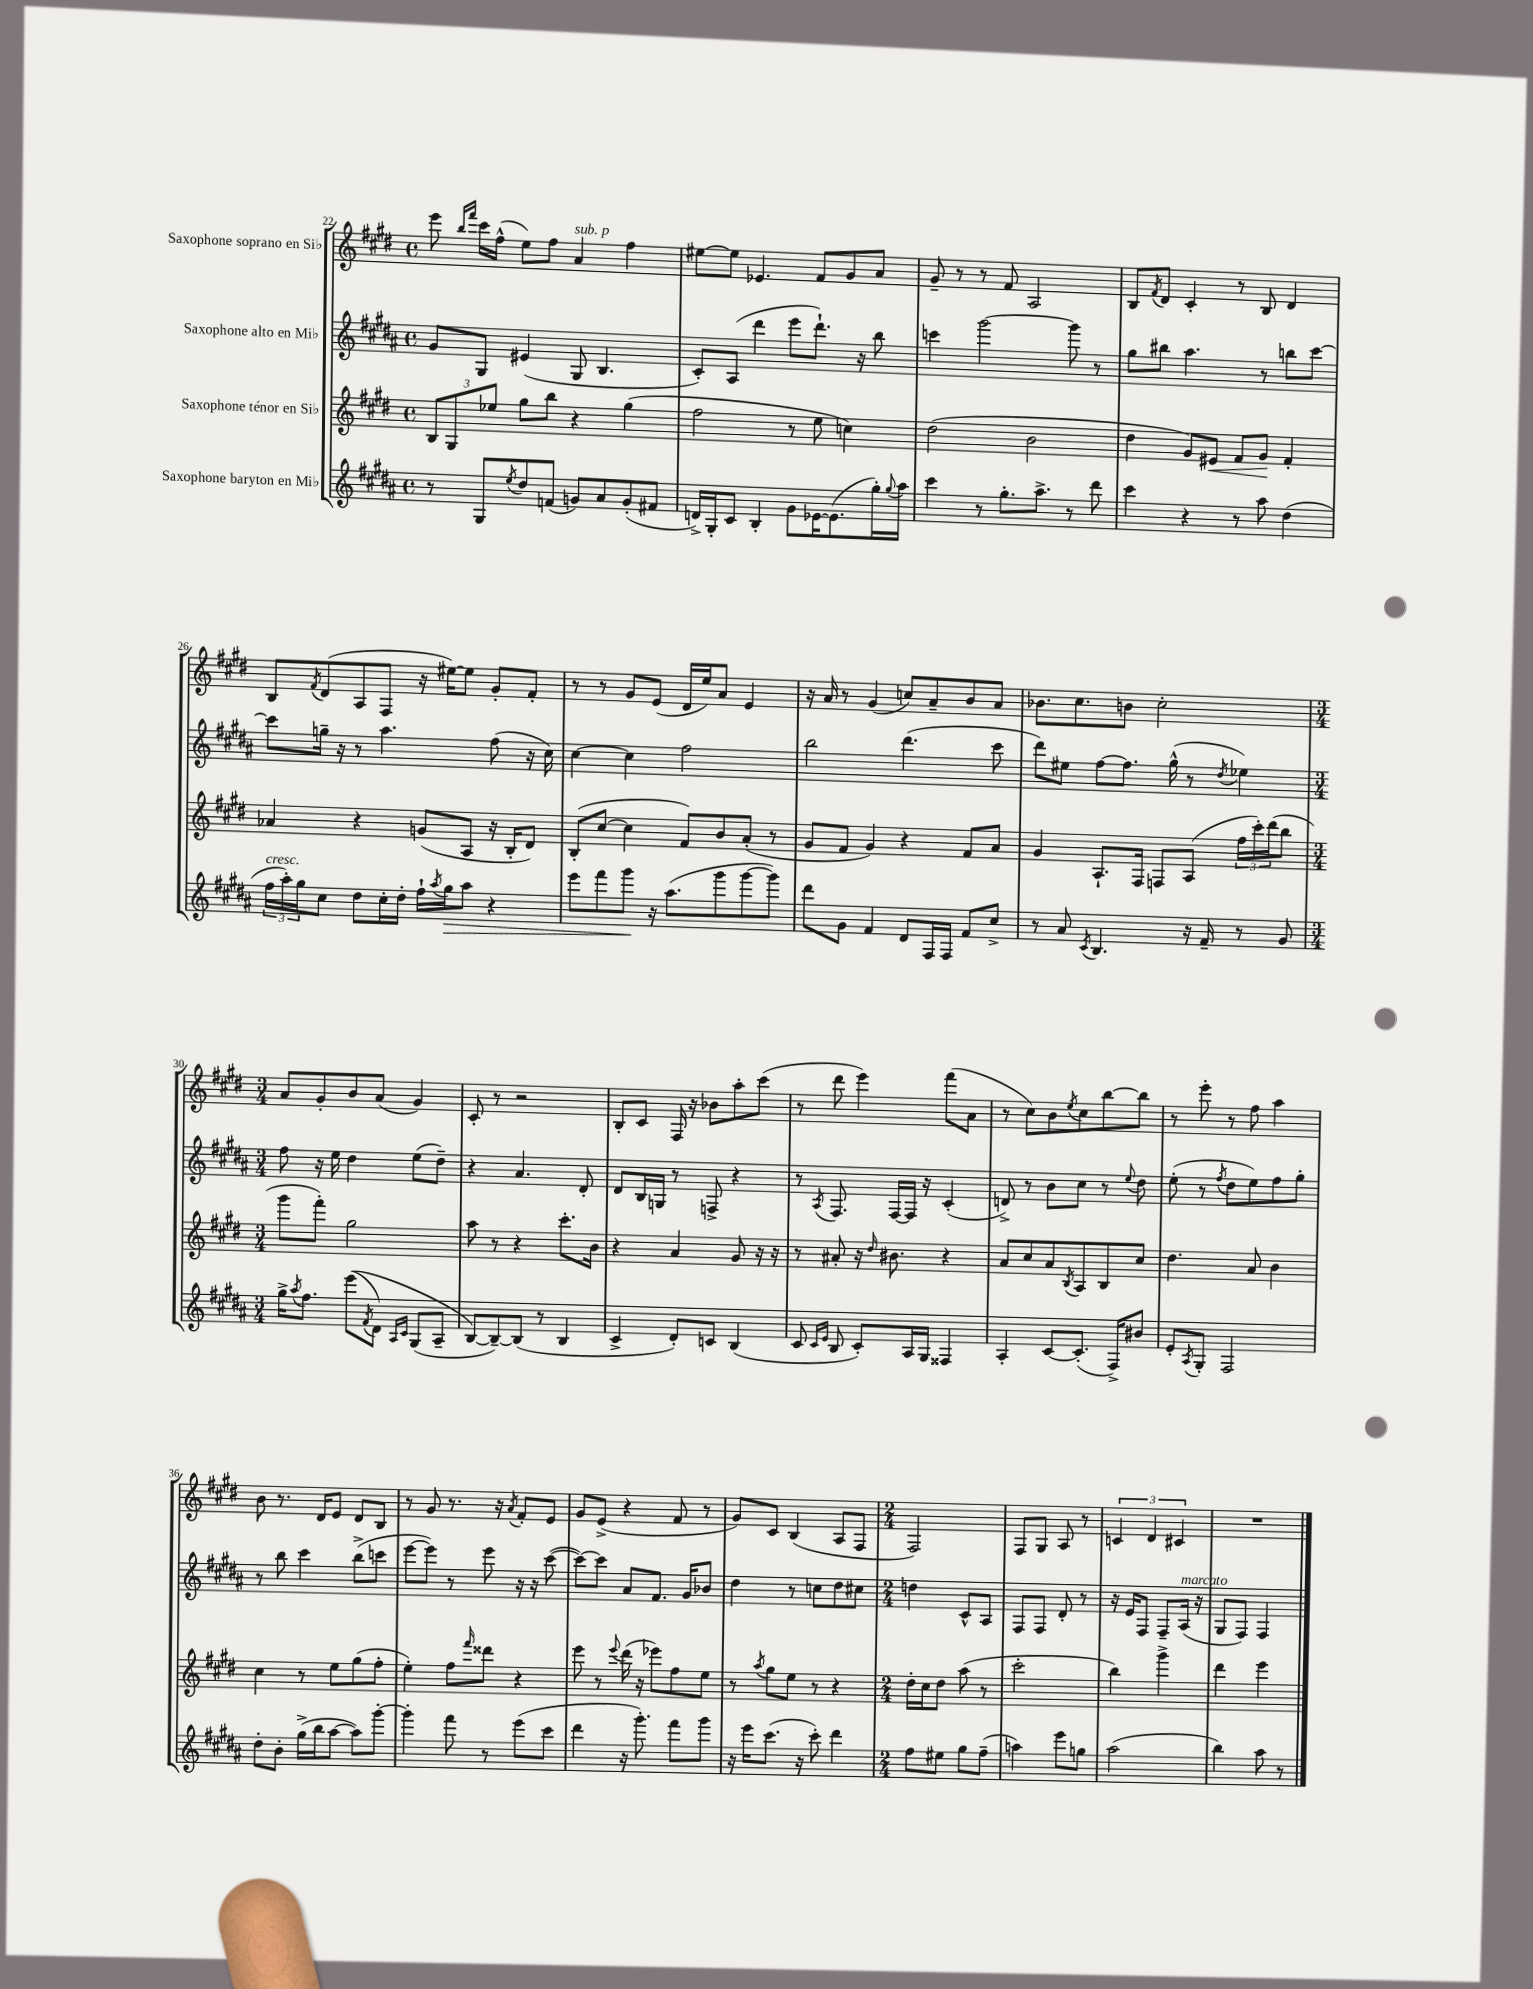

**kern	**kern	**kern	**kern
*staff4	*staff3	*staff2	*staff1
*clefG2	*clefG2	*clefG2	*clefG2
*k[f#c#g#d#a#]	*k[f#c#g#d#]	*k[f#c#g#d#a#]	*k[f#c#g#d#]
*M4/4	*M4/4	*M4/4	*M4/4
*met(c)	*met(c)	*met(c)	*met(c)
8r	12B	8g#	8eee
.	12G#	.	.
.	.	.	16qqbb
.	.	.	16qqfff#
8G#	.	8G#	16ccc#
.	12ee-	.	.
.	.	.	(16ff#^^
8qee	.	.	.
8dd#	8gg#	(4e#	8ee)
(8f	8bb	.	8ff#
8g)	4r	8G#	4a
8a#	.	4.B	.
(8g'	(4gg#	.	4ff#
8f#	.	.	.
=	=	=	=
16d^)	2ff#	8c#')	[8ee#
16G#'	.	.	.
8c#	.	(8A#	8ee#]
4B'	.	4ddd#	4.e-
8g#	8r	8eee	.
[16e-	8ee	8.ddd#`)	8f#
(8.e-]	.	.	.
.	4cc)	.	8g#
.	.	16r	.
16gg#')	.	8bb	8a
8qqgg#	.	.	.
16aa#	.	.	.
=	=	=	=
4ccc#	(2dd#	4ccc	8g#~
.	.	.	8r
8r	.	[2ggg#	8r
8.gg#'	.	.	8f#
.	2b	.	2A
8.aa#^	.	.	.
8r	.	8ggg#]	.
8ddd#	.	8r	.
=	=	=	=
4ccc#	4dd#	8gg#	8B
.	.	.	8qf#
.	.	8bb#	8d#
4r	8g#)	4.aa#	4c#'
.	8e#	.	.
8r	8f#	.	8r
8aa#	8g#	8r	8B
(4dd#	4f#'	8bb	4d#
.	.	[8ccc#	.
=	=	=	=
24ff#	4a-	8ccc#]	8B
24aa#')	.	.	.
24gg#	.	.	.
.	.	.	8qf#
8cc#	.	16gg~	(8d#
.	.	16r	.
8dd#	4r	8r	8A
16cc#'	.	4.aa#	8F#
16dd#'	.	.	.
16ff#`	(8g	.	16r
8qaa#	.	.	.
16gg#	.	.	[16ee#)
8aa#	8A	.	8ee#]
4r	16r	(8ff#	8g#'
.	16B'	.	.
.	8d#)	16r	8f#'
.	.	16cc#)	.
=	=	=	=
8eee	(8B'	[4cc#	8r
8fff#	[8cc#	.	8r
8ggg#	4cc#]	4cc#]	8g#
16r	.	.	(8e
(8.aa#	.	.	.
.	8f#)	2ff#	16d#
.	.	.	16ee)
8ggg#	8b	.	8a
[8ggg#	(8a'	.	4e
8ggg#])	8r	.	.
=	=	=	=
8ddd#	8g#	2bb	16r
.	.	.	16a
8g#	8f#	.	8r
4f#	4g#)	.	(4g#
8d#	4r	(4.ddd#	8cc)
16F#	.	.	8a~
16F#	.	.	.
8f#	8f#	.	8b
8cc#^	8a	8ccc#	8a
=	=	=	=
8r	4g#	8ddd#)	8.b-
8a#	.	8ee#	.
.	.	.	8.cc#
8qc#	.	.	.
4.B	8.A`	[8ff#	.
.	.	8.ff#]	8b
.	16F#	.	.
.	8F	.	2cc#'
.	.	(16gg#^^	.
16r	(8A	8r	.
16f#~	.	.	.
.	.	8qdd#	.
8r	24ff#	4ee-)	.
.	24ccc#')	.	.
.	(24ddd#	.	.
8g#	8bb	.	.
=	=	=	=
*M3/4	*M3/4	*M3/4	*M3/4
16gg#^	8ggg#	8ff#	8a
8qaa#	.	.	.
8.ff#	.	.	.
.	8fff#')	16r	8g#'
.	.	16ee	.
&((8eee	2gg#	4dd#	8b
8qf#	.	.	.
8d#)	.	.	(8a
16qqA#	.	.	.
16qqc#	.	.	.
(8G#	.	(8ee	4g#)
8A#~	.	8dd#~)	.
=	=	=	=
[8B&)	8aa	4r	8c#'
8B~_)	8r	.	8r
(8B]	4r	4.a#	2r
8r	.	.	.
4B	8.ccc#'	.	.
.	.	8d#'	.
.	16b	.	.
=	=	=	=
4c#^	4r	8d#	8B'
.	.	16B	8c#
.	.	16G	.
8d#')	4a	8r	16F#
.	.	.	16r
8c	.	8F^	8b-
(4B	8g#	4r	8aa'
.	16r	.	(8ccc#
.	16r	.	.
=	=	=	=
8c#	8r	8r	8r
16qqc#	.	.	.
16qqe	.	8qA#	.
8B	8a#'	8.F#	8ddd#
8c#')	16r	.	4eee)
.	16qqdd#	.	.
.	8.b#	[16F#	.
16A#	.	16F#]	.
16G#	.	16r	.
4F##	4r	(4c#'	(8fff#
.	.	.	8a
=	=	=	=
4A#'	8a	8d^)	8r
.	8cc#	8r	8cc#)
[8c#	8a	8b	8b
.	8qB	.	8qee
(8.c#']	8A	8cc#	8cc#
.	8B	8r	[8bb
16F#^)	.	.	.
.	.	8qqee	.
8b#	8cc#	8dd#	8bb]
=	=	=	=
8e'	4.dd#	(8ee'	8r
8qA#	.	.	.
8G#'	.	8r	8eee'
.	.	8qff#	.
2F#	.	8dd#	8r
.	8a	8ee)	8ff#
.	4b	8ff#	4aa
.	.	8gg#'	.
=	=	=	=
8dd#'	4cc#	8r	8b
8b'	.	8bb	8.r
(16gg#^	8r	4ccc#	.
16bb	.	.	16d#
[8aa#	8ee	.	8e
8aa#])	(8gg#	(8bb^	8d#
[8ggg#'	8ff#'	8ccc	8B
=	=	=	=
4ggg#']	4ee')	[8eee	8r
.	.	8eee])	8g#
8fff#	8ff#	8r	8.r
.	16qqfff#	.	.
8r	8ddd##	8eee	.
.	.	.	16r
.	.	.	8qa
(8eee	4r	16r	8f#'
.	.	16r	.
8ccc#	.	([8ccc#	8e
=	=	=	=
4ddd#	8eee	8ccc#_)	8g#
.	8r	8ccc#]	(8e^
.	8qqeee	.	.
16r	(16ddd#	8a#	4r
8.ggg#')	16r	.	.
.	8eee-)	8.f#	.
8fff#	8ff#	.	8f#
.	.	16g#	.
8ggg#	8ee	8b-	8r
=	=	=	=
16r	8r	4dd#	8g#)
16eee	.	.	.
.	8qaa	.	.
(8.ccc#	8gg#	.	8c#
.	8ee	8r	(4B
16r	.	.	.
8ccc#')	8r	8cc	.
4ddd#	4r	8dd#	8A
.	.	8cc#	8F#
=	=	=	=
*M2/4	*M2/4	*M2/4	*M2/4
8ff#	16dd#'	4dd	2F#)
.	16cc#	.	.
8ee#	8dd#	.	.
8gg#	(8aa	8c#^^	.
(8ff#~	8r	8A#	.
=	=	=	=
4aa)	2ccc#'	8F#	8F#
.	.	8F#	8G#
8eee	.	8d#'	8A
8gg	.	8r	8r
=	=	=	=
(2aa#	4bb)	16r	6c
.	.	16e	.
.	.	8F#	.
.	.	.	6d#
.	4ggg#^	8F#~	.
.	.	.	6c#
.	.	(16A#	.
.	.	16r	.
=	=	=	=
4bb)	4ddd#	8G#	2r
.	.	8F#)	.
8aa#	4eee	4F#	.
8r	.	.	.
==	==	==	==
*-	*-	*-	*-
